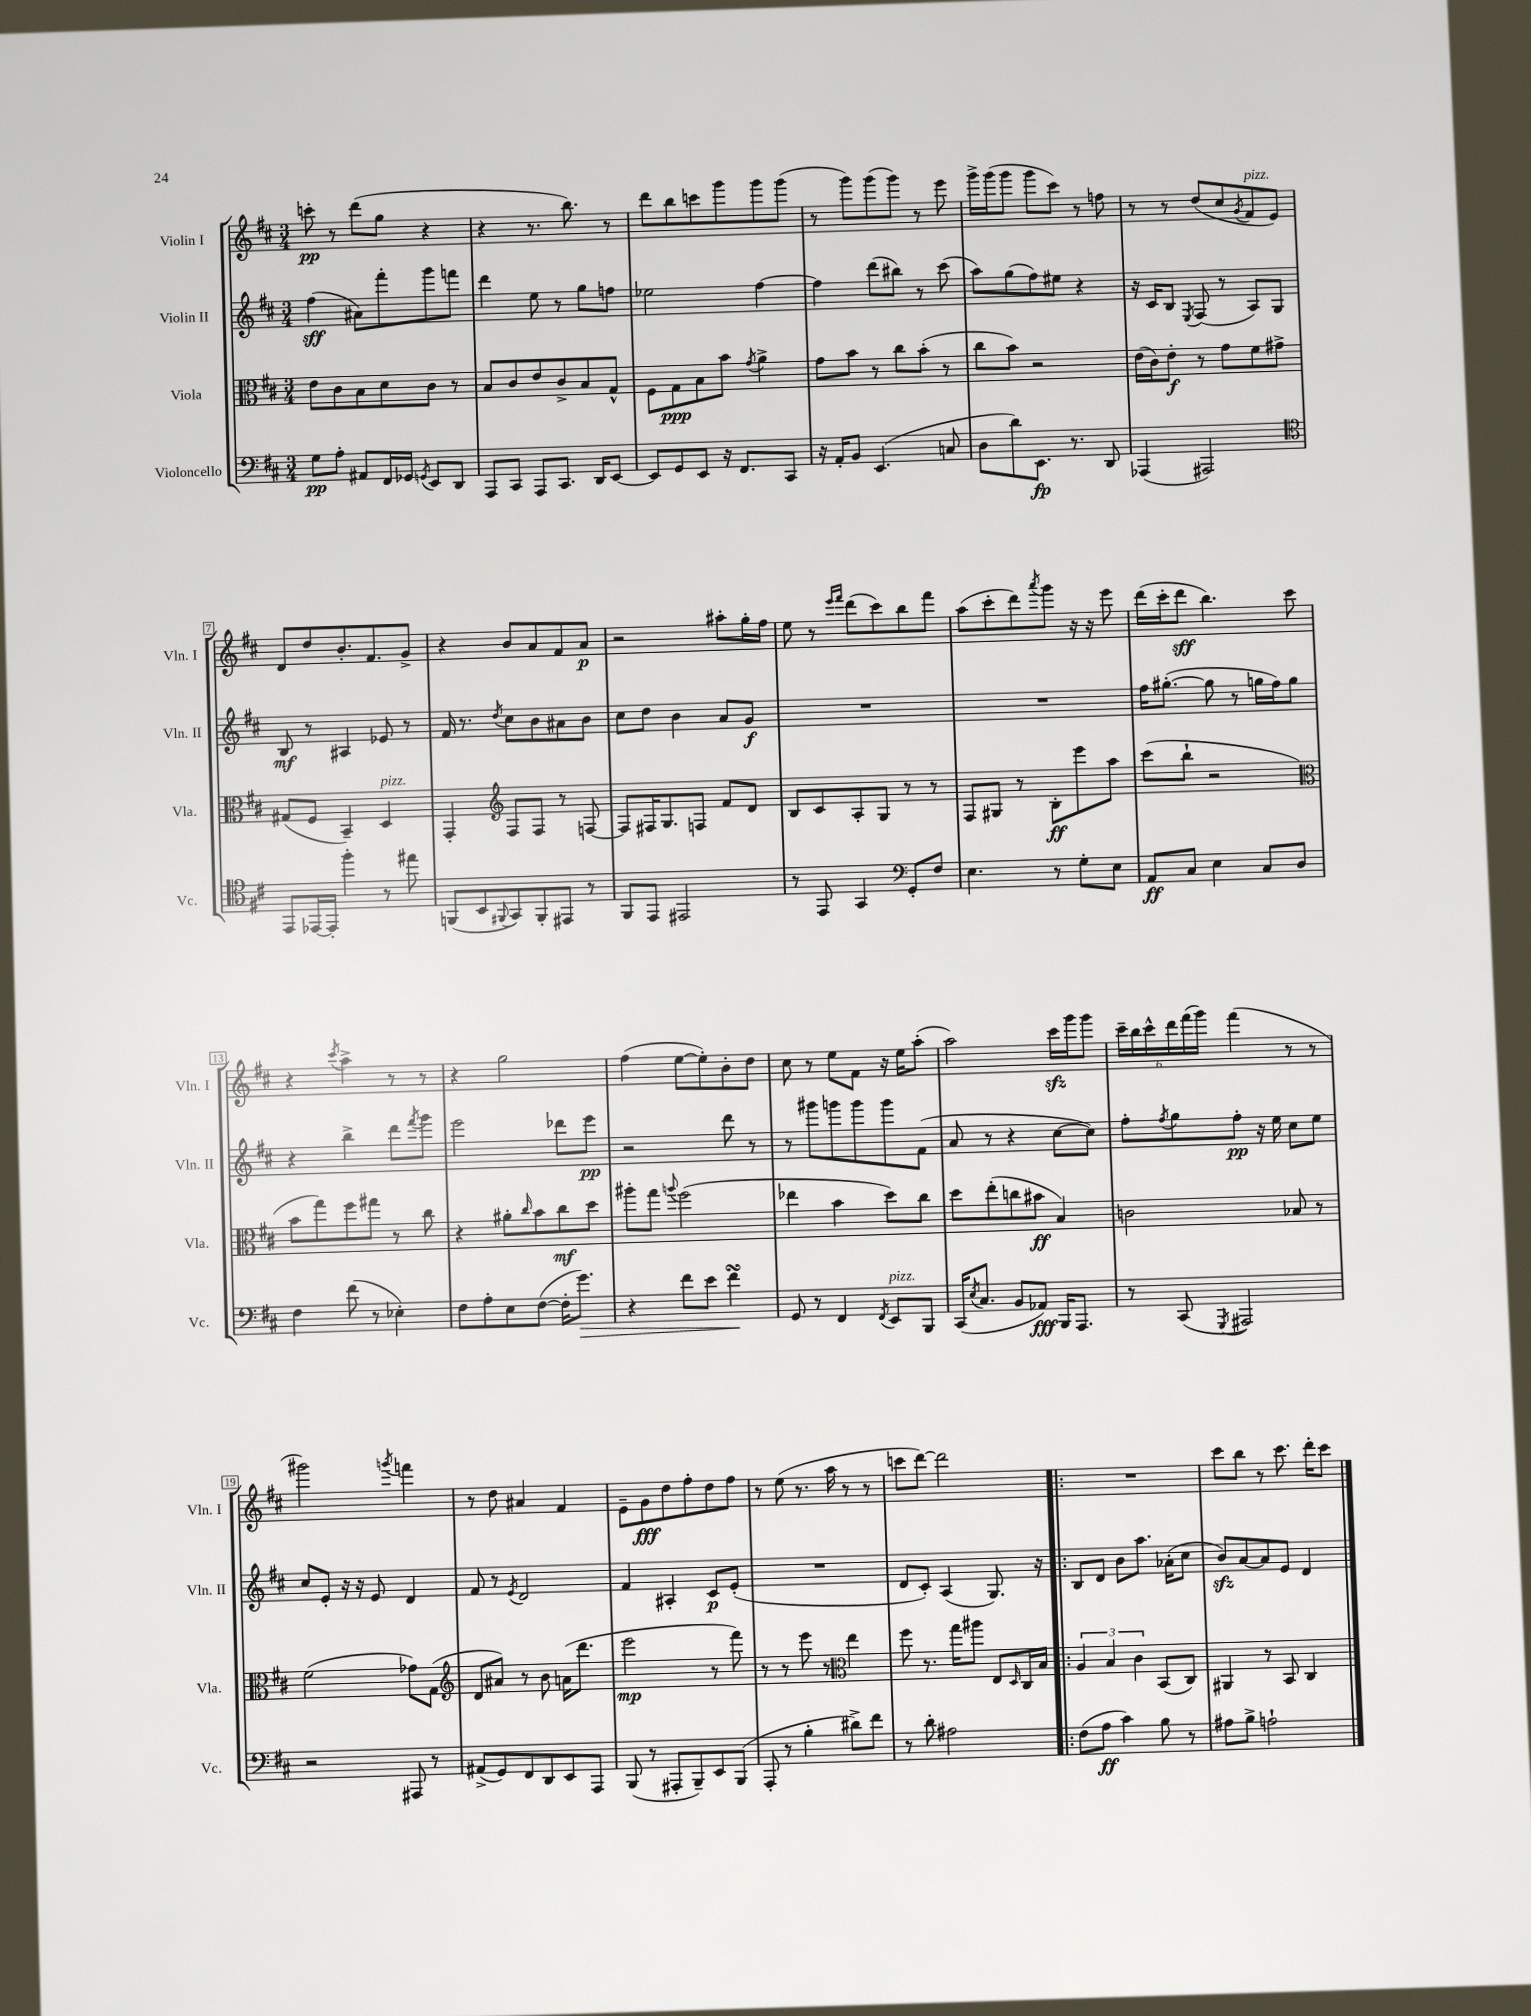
<<
\new StaffGroup <<
\new Staff = "s0" \with { instrumentName = "Violin I" shortInstrumentName = "Vln. I" } {
    \clef treble \key d \major \numericTimeSignature \time 3/4
    c'''8-.\pp r8 d'''8( g''8 r4 |
    r4 r8. b''8.) r8 |
    d'''8 b''8 c'''8 g'''8 g'''8 g'''8( |
    r8 g'''8) g'''8( g'''8) r8 e'''8 |
    g'''16-> g'''16( g'''8 g'''8 cis'''8) r8 f''8 |
    r8 r8 d''8( cis''8 \acciaccatura { g'8 } fis'8^\markup { \italic "pizz." } e'8) |
    d'8 d''8 b'8.-. fis'8. g'8-> |
    r4 b'8 a'8 fis'8 a'8\p |
    r2 ais''8-. g''16-. fis''16 |
    e''8 r8 \grace { e'''16 fis'''16 } d'''8( cis'''8) b''8 fis'''8 |
    a''8( cis'''8-. d'''8) \acciaccatura { a'''8 } g'''8 r16 r16 e'''8 |
    d'''16( cis'''16-. d'''8\sff b''4.) cis'''8 |
    r4 \acciaccatura { cis'''8 } a''4-> r8 r8 |
    r4 g''2 |
    fis''4( e''8~ e''8-.) b'8-. d''8 |
    cis''8 r8 e''8 fis'8 r16 e''16 a''8-.( |
    a''2) cis'''16\sfz g'''16 g'''8 |
    \tuplet 6/4 { cis'''16-- b''16 cis'''16-^ d'''16 fis'''16( g'''16) } fis'''4( r8 r8 |
    gis'''2) \acciaccatura { g'''8 } f'''4 |
    r8 d''8 ais'4 fis'4 |
    e'8-- g'8\fff d''8 fis''8-. d''8 fis''8 |
    r8 e''8( r8. a''16 r8 r8 |
    c'''8 d'''8~) d'''2 |
    \bar ".|:" R2. |
    cis'''8 b''8 r8 cis'''8. d'''16-. cis'''8 \bar "|." |
}
\new Staff = "s1" \with { instrumentName = "Violin II" shortInstrumentName = "Vln. II" } {
    \clef treble \key d \major \numericTimeSignature \time 3/4
    fis''4\sff( ais'8) fis'''8-. g'''8 f'''8 |
    d'''4 e''8 r8 g''8 f''8 |
    ees''2 fis''4~ |
    fis''4 d'''8( bis''8) r8 cis'''8( |
    a''8) g''8( fis''8) eis''8 r4 |
    r16 cis'16 b8 \acciaccatura { e8 } fis8( r8 a8) g8 |
    b8\mf r8 ais4 ees'8 r8 |
    fis'16 r8. \acciaccatura { d''8 } cis''8 b'8 ais'8 b'8 |
    cis''8 d''8 b'4 a'8 g'8\f |
    R2. |
    R2. |
    fis''16 gis''8.~-.( gis''8 r8 g''16 fis''16) g''8 |
    r4 b''4-> d'''8 \acciaccatura { fis'''8 } g'''8 |
    e'''2 des'''8 e'''8\pp |
    r2 d'''8 r8 |
    r8 gis'''8 g'''8 g'''8 g'''8 fis'8( |
    a'8 r8 r4 cis''8~ cis''8) |
    fis''8-. \acciaccatura { fis''8 } g''8 fis''8-.\pp r16 e''16 cis''8 e''8 |
    cis''8 e'8-. r16 r16 e'8 d'4 |
    fis'8 r8 \acciaccatura { e'8 } d'2 |
    fis'4 ais4-. cis'8\p e'8-.( |
    R2. |
    d'8 cis'8-.) a4( g8.) r16 |
    \bar ".|:" b8 d'8 b'8 a''8. aes'16-.( cis''8 |
    b'8\sfz) a'8~ a'8 e'8 d'4 \bar "|." |
}
\new Staff = "s2" \with { instrumentName = "Viola" shortInstrumentName = "Vla." } {
    \clef alto \key d \major \numericTimeSignature \time 3/4
    e'8 cis'8 b8 d'8 cis'8 r8 |
    b8 cis'8 e'8 cis'8-> b8 g8-^ |
    fis8 g8\ppp b8 b'8 \acciaccatura { g'8 } a'4-> |
    g'8 b'8 r8 cis''8 b'8-.( r8 |
    cis''8 b'8) r2 |
    e'16( cis'16) e'8-.\f r8 g'8 fis'8 gis'8-> |
    gis8( fis8 b,4--) d4^\markup { \italic "pizz." } |
    g,4-. \clef treble fis8 fis8 r8 f8~ |
    f8 fis16 g8. f8 fis'8 d'8 |
    b8 cis'8 a8-. g8 r8 r8 |
    fis8 gis8 r8 b8-.\ff e'''8 a''8 |
    cis'''8( b''8-! r2 |
    \clef alto b'8 g''8) fis''8 gis''8 r8 cis''8 |
    r4 ais'8-. \grace { cis''16 } b'8 cis''8\mf d''8 |
    ais''8-. g''8 \appoggiatura { a''8 } fis''2( |
    ees''4 b'4 d''8) cis''8 |
    d''8 e''8-.( c''8 bis'8\ff b4) |
    c'2 bes8 r8 |
    fis'2( ges'8) g8( |
    \clef treble d'8 ais'8) r8 b'8 a'16( d'''8. |
    e'''2\mp r8 fis'''8) |
    r8 r8 e'''8 r8 \clef alto e''4 |
    fis''8 r8. g''16 ais''8 e8 \grace { d16 } cis16 b16 |
    \bar ".|:" \tuplet 3/2 { a4 b4 cis'4 } b,8( cis8) |
    ais,4 r8 b,8 cis4 \bar "|." |
}
\new Staff = "s3" \with { instrumentName = "Violoncello" shortInstrumentName = "Vc." } {
    \clef bass \key d \major \numericTimeSignature \time 3/4
    g8\pp a8-. ais,8 fis,16 ges,16 \acciaccatura { g,8 } e,8 d,8 |
    a,,8 cis,8 a,,8 cis,8. d,16 e,8~ |
    e,8 g,8 e,8 r16 fis,8. cis,8 |
    r16 a,16-. b,8 e,4.( c8 |
    d8 d'8) e,8.\fp r8. d,8 |
    aes,,4( ais,,2) |
    \clef tenor e,8 ees,16~ ees,16-. fis''4-. r8 eis''8 |
    f,8( b,8 \appoggiatura { fis,8 } g,8) fis,8-. eis,8 r8 |
    fis,8 e,8 eis,2 |
    r8 e,8 g,4 \clef bass g,8-. fis8 |
    e4. r8 g8-. e8 |
    a,8\ff cis8 e4 cis8 d8 |
    fis4 fis'8( r8 ees4-.) |
    fis8 a8-. e8 fis8~( fis16-. g'8.\>) |
    r4 fis'8 e'8 fis'4\turn\! |
    g,8 r8 fis,4 \acciaccatura { fis,8 } e,8^\markup { \italic "pizz." } b,,8 |
    cis,16( \acciaccatura { e8 } cis8. b,8 aes,8\fff) b,,16 a,,8. |
    r8 cis,8( \acciaccatura { g,,8 } ais,,2) |
    r2 ais,,8 r8 |
    ais,8->( g,8) fis,8 d,8 e,8 a,,8 |
    b,,8( r8 ais,,8-. b,,8--) e,8 b,,8( |
    a,,8-. r8 b4-. dis'8->) fis'8 |
    r8 d'8-. ais2 |
    \bar ".|:" fis8( a8\ff cis'4) b8 r8 |
    ais8 b8-> a2-! \bar "|." |
}
>>
>>
\layout { \context { \Score \override BarNumber.stencil = #(make-stencil-boxer 0.1 0.3 ly:text-interface::print) } }
